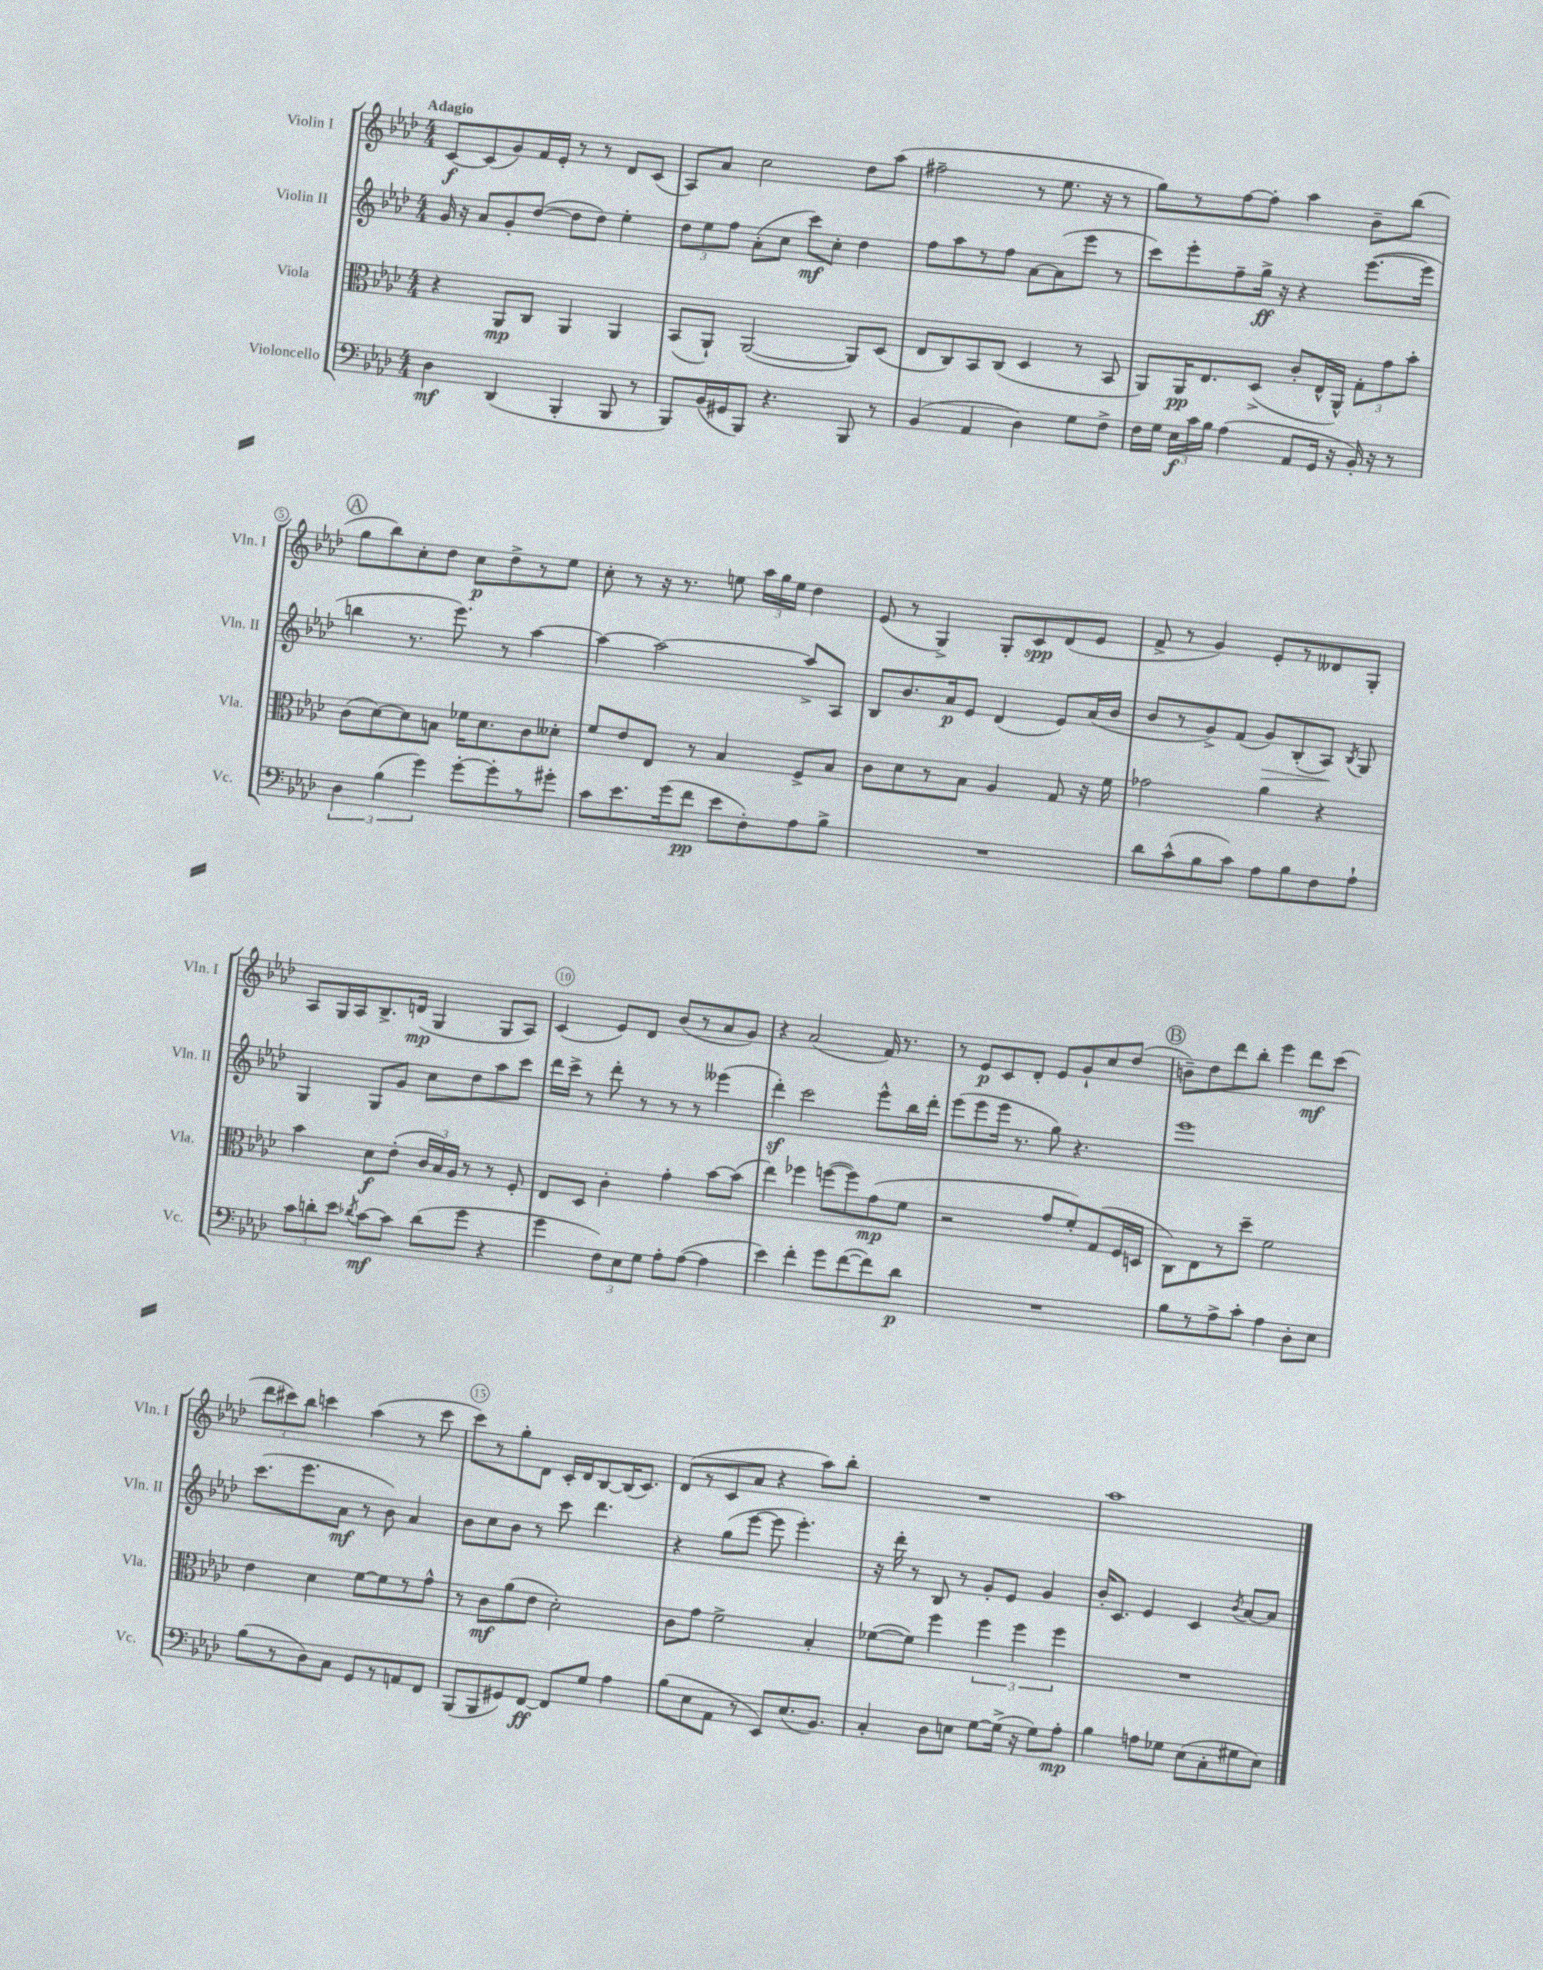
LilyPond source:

<<
\new StaffGroup <<
\new Staff = "s0" \with { instrumentName = "Violin I" shortInstrumentName = "Vln. I" } {
    \clef treble \key aes \major \numericTimeSignature \time 4/4 \tempo "Adagio"
    \autoBeamOff c'8[~\f c'8( g'8) f'16 ees'16]-. r8 r8 des'8[ c'8]( |
    aes8[) aes'8] c''2 des''8[ aes''8]( |
    fis''2-- r8 ees''8. r16 r8 |
    g''8[) r8 f''8~ f''8]-. aes''4 bes'8[-- bes''8]( |
    \mark \markup { \circle "A" } g''8[ bes''8) c''8-. des''8] c''8[\p des''8-> r8 ees''8] |
    c''8-. r8 r16 r8. e''8 \tuplet 3/2 { aes''16[ g''16 e''16] } des''4 |
    ees'8( r8 g4->) g8[-. c'8\spp des'8( ees'8] |
    f'8-> r8 g'4) ees'8[-. r8 deses'8 g8]-. |
    aes8[ g16 aes16 bes8.-> d'16]\mp( g4 g8[ aes8]) |
    c'4( ees'8[) des'8] bes'8[( r8 aes'8 g'8]) |
    r4 aes'2( f'16) r8. |
    r8 ees'8[\p c'8 des'8]-. ees'8[ g'8-! c''8 des''8]( |
    \mark \markup { \circle "B" } b'8[--) des''8 des'''8 bes''8]-. ees'''4 des'''8[\mf c'''8]( |
    \tuplet 3/2 { des'''8[ cis'''8) bes''8] } c'''4 aes''4( r8 c'''8 |
    c'''8[) r8 g''8-. des'8] c'16[-. des'16 bes8~ bes16( c'8.]) |
    des'8[( r8 c'8 aes'8] r4 aes''8[) bes''8]-. |
    R1 |
    aes''1 \bar "|." |
}
\new Staff = "s1" \with { instrumentName = "Violin II" shortInstrumentName = "Vln. II" } {
    \clef treble \key aes \major \numericTimeSignature \time 4/4
    \autoBeamOff g'16 r16 aes'8[ g'8-. des''8]~( des''8[ des''8]) ees''4-. |
    \tuplet 3/2 { des''8[ ees''8 f''8] } aes'8[-.( c''8] c'''8[\mf) c''8]-. des''4 |
    f''8[ aes''8 r8 f''8] aes'8[~ aes'8( ees'''8] r8 |
    c'''8[) ees'''8-. f''8-- g''16]->\ff r16 r4 ees'''8.[~( ees'''16] |
    \mark \markup { \circle "A" } b''4 r8. ees'''8.) r8 aes''4~ |
    aes''4~ aes''2~ aes''8[-> aes8] |
    bes8[ bes'8. aes'16\p ees'8] des'4( ees'8[) aes'16( bes'16] |
    bes'8[ r8 g'8->) f'8]( g'8[\>) bes8-.( aes8]\!) \acciaccatura { bes8 } g8 |
    g4 g8[ g'8] c''8[ des''8 aes''8 c'''8] |
    des'''16[ c'''16]-> r8 des'''8-. r8 r8 r8 eeses'''4( |
    des'''4-.\sf) c'''2 ees'''8[-^ bes''16 des'''16]-. |
    ees'''8[( ees'''8 ees'''16] r8. g''8) r4. |
    \mark \markup { \circle "B" } ees'''1 |
    c'''8.[( ees'''8. aes'8]\mf r8 bes'8) aes'4 |
    bes'8[ c''8 bes'8] r8 c'''8 des'''4. |
    r4 g''8[( ees'''8]~ ees'''8 ees'''4.-.) |
    r16 des'''16-. r8 bes8 r8 g'8[-. ees'8] g'4 |
    bes'16[-. c'8.] ees'4 c'4 \acciaccatura { bes'8 } aes'8[~ aes'8] \bar "|." |
}
\new Staff = "s2" \with { instrumentName = "Viola" shortInstrumentName = "Vla." } {
    \clef alto \key aes \major \numericTimeSignature \time 4/4
    \autoBeamOff r4 aes,8[\mp c8] aes,4 aes,4 |
    bes,8[( aes,8]-!) aes,2~( aes,8[) des8]( |
    ees8[ c8) bes,8 c8]( des4 r8 bes,8 |
    aes,8[) aes,16\pp ees8. des8]->( c'8[-. ees16-^ aes,16]-^) \tuplet 3/2 { g8[-. g'8 bes'8]-. } |
    \mark \markup { \circle "A" } c'8[( des'8~) des'8 b8] fes'16[ des'8. c'8 deses'8]-. |
    f'8[ ees'8 ees8] r8 bes4 f8[-> bes8] |
    c'8[ des'8 r8 bes8] aes4 g8 r16 f'16 |
    ges'2 aes'4 r4 |
    bes'4 des'8[\f ees'8]-.( \tuplet 3/2 { c'16[ bes16) aes16] } r8 r8 f8-. |
    ees8[ des8] c'4-. g'4-. bes'8[~ bes'8]( |
    ees''4) fes''4 f''8[~( f''8) g'8\mp( f'8] |
    r2 g'8[ f'8-.) g8( f16 d16] |
    \mark \markup { \circle "B" } c8[) ees8 r8 des''8]-- f'2 |
    ees'4 des'4 f'8[~ f'8 r8 g'8]-^ |
    r8 c'8[\mf aes'8( ees'8] des'2-.) |
    c'8[ g'8] f'2-> bes4-. |
    fes'8[~( fes'8]) f''4 \tuplet 3/2 { f''4 f''4 f''4 } |
    R1 \bar "|." |
}
\new Staff = "s3" \with { instrumentName = "Violoncello" shortInstrumentName = "Vc." } {
    \clef bass \key aes \major \numericTimeSignature \time 4/4
    \autoBeamOff des4\mf des,4( bes,,4-. bes,,8 r8 |
    bes,,8[) bes,16( gis,16 bes,,8]) r4. bes,,8 r8 |
    bes,4( aes,4 des4) g8[ f8]-> |
    f16[ g16] \tuplet 3/2 { ees16[\f c'16 bes16] } aes4( aes,8[ g,16] r16 bes,16-.) r16 r8 |
    \mark \markup { \circle "A" } \tuplet 3/2 { des4 bes4( g'4) } g'8[~-. g'8-. r8 gis'8]-. |
    c'8[ ees'8. g'16( f'8]\pp ees'8[ f8-.) aes8 bes8]-> |
    R1 |
    des'8[ c'8-^( bes8 c'8]) aes8[ bes8 f8 aes8]-! |
    \tuplet 3/2 { c'8[ d'8-. ees'8] } \acciaccatura { des'8 } c'8[~\mf c'8] des'8[( g'8] r4 |
    g'4 \tuplet 3/2 { f8[) ees8 g8] } aes8[-. aes8]~( aes4 |
    ees'4) f'4-. g'8[ f'8~( f'8) des'8]\p |
    R1 |
    \mark \markup { \circle "B" } bes8[ r8 aes8-> c'8]-. aes4 des8[-. ees8] |
    bes8[( r8 des8) c8] g,8[ r8 a,8 f,8] |
    bes,,8[( bes,,8 gis,8) f,8]~\ff f,8[ g8] aes4 |
    bes8[( ees8 aes,8] r8 ees,8[) ees8.( bes,8.]) |
    c4-. des8[ e8] g8[~ g16]->( r16 g8[) aes8]-.\mp |
    bes4 a8[ ges8] ees8[( c8-. gis8 ees8]) \bar "|." |
}
>>
>>
\layout { \context { \Score \override BarNumber.break-visibility = ##(#f #t #t) barNumberVisibility = #(every-nth-bar-number-visible 5) \override BarNumber.stencil = #(make-stencil-circler 0.1 0.3 ly:text-interface::print) } }
